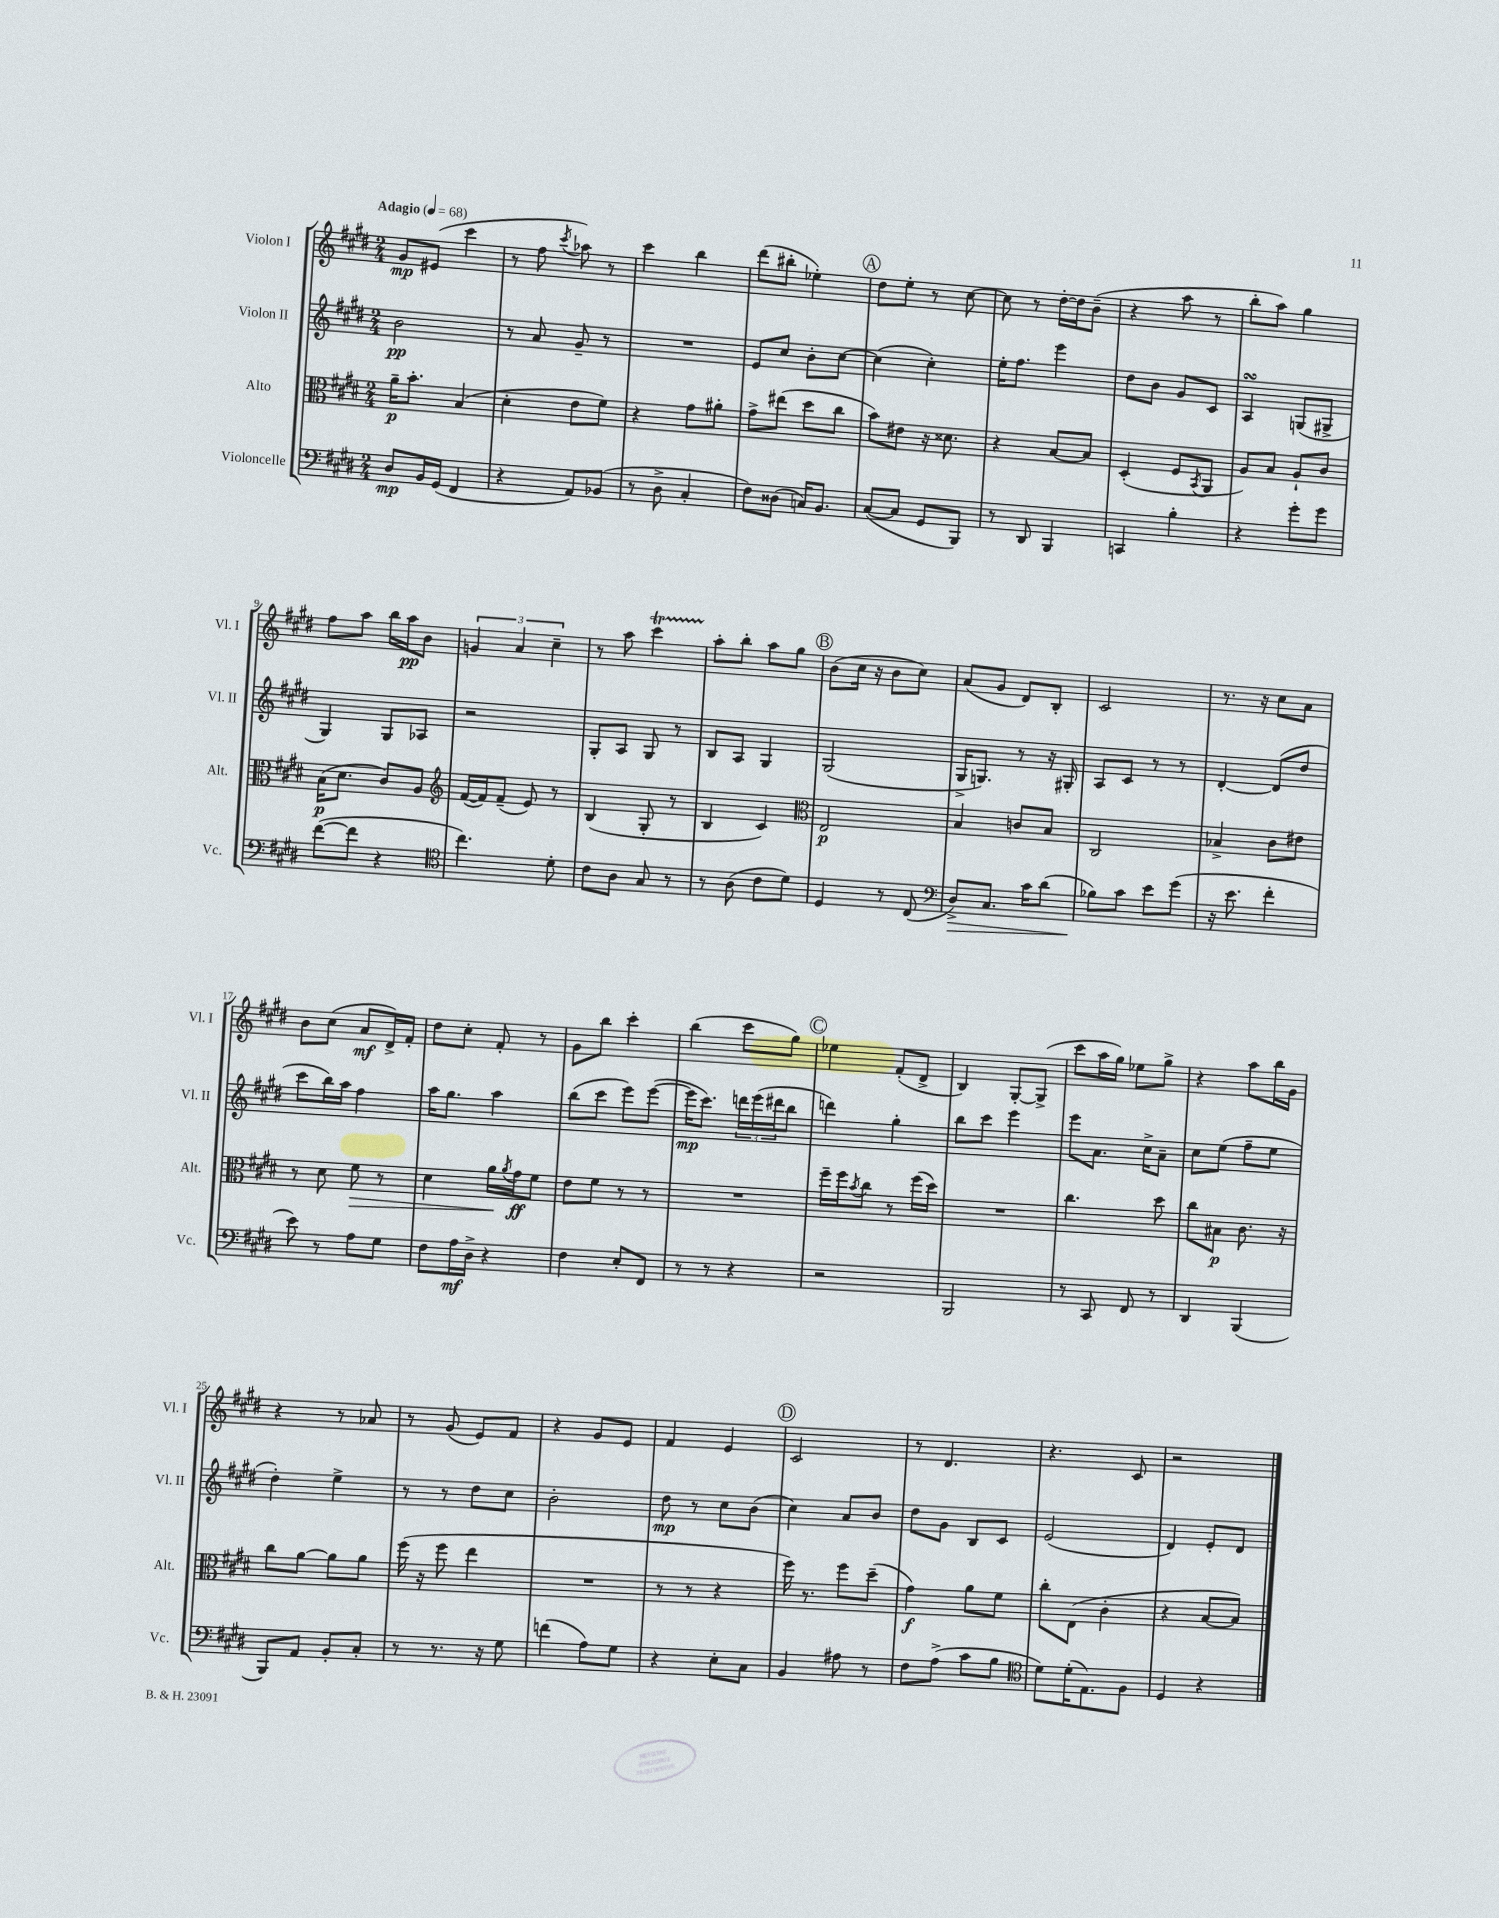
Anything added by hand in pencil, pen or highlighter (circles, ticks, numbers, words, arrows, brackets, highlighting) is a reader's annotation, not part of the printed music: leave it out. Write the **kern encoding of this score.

**kern	**kern	**kern	**kern
*staff4	*staff3	*staff2	*staff1
*clefF4	*clefC3	*clefG2	*clefG2
*k[f#c#g#d#]	*k[f#c#g#d#]	*k[f#c#g#d#]	*k[f#c#g#d#]
*M2/4	*M2/4	*M2/4	*M2/4
*MM68	*MM68	*MM68	*MM68
8D#	16a~	2b	8g#
.	8.b'	.	.
16BB	.	.	(8e#
(16GG#	.	.	.
4FF#	(4B	.	4ccc#
=	=	=	=
4r	4d#'	8r	8r
.	.	8a	8ff#
.	.	.	8qccc#
8AA)	8e	8g#~	8aa-)
(8BB-	8f#)	8r	8r
=	=	=	=
8r	4r	2r	4ccc#
8D#^	.	.	.
4C#'	8g#	.	4bb
.	8a#'	.	.
=	=	=	=
8F#)	8g#^	8e	(8ddd#
(8D##	(8ee#	8cc#	8bb#'
16C)	8dd#	8b'	4ee-')
8.BB	.	.	.
.	8cc#	[8cc#	.
=	=	=	=
([8C#	8b)	(4cc#]	8dd#
8C#]	8e#	.	8ee'
8GG#	16r	4cc#')	8r
.	8.d##	.	.
8BBB)	.	.	[8cc#
=	=	=	=
8r	4r	16ee'	8cc#]
.	.	8.ff#	.
8DD#	.	.	8r
4BBB	[8B	4eee	[16dd#'
.	.	.	16dd#]
.	8B]	.	(8b~
=	=	=	=
4CC	(4D#'	8dd#	4r
.	.	8b	.
4B'	8F#	8g#	8aa
.	8qBB	.	.
.	8AA	8c#	8r
=	=	=	=
4r	8A)	4A	8bb'
.	8B	.	8aa)
8g#'	8A`	(8G	4gg#
8g#	8c#	8G#^	.
=	=	=	=
([8f#	(16B	4G#)	8ff#
.	8.d#	.	.
8f#]	.	.	8aa
4r	8c#)	8G#	16bb
.	.	.	16aa
.	8A	8A-	8b
=	=	=	=
*clefC4	*clefG2	*	*
4.cc#)	([16f#	2r	6g
.	16f#])	.	.
.	(8f#~	.	.
.	.	.	6a
.	8e)	.	.
.	.	.	6cc#~
8d#'	8r	.	.
=	=	=	=
8c#	(4B	8G#'	8r
8A	.	8A	8aa
8G#	8G#'	8G#	4ccc#
8r	8r	8r	.
=	=	=	=
8r	4B	8B	8aa'
(8A	.	8A	8bb'
8c#	4c#)	4G#	8aa
8d#)	.	.	8gg#
=	=	=	=
*	*clefC3	*	*
4D#	2E	(2G#	(8b
.	.	.	16cc#
.	.	.	16r
8r	.	.	8b
(8C#	.	.	8cc#)
=	=	=	=
*clefF4	*	*	*
8D#^)	4B	16G#^	(8a
.	.	8.G)	.
8.C#	.	.	8g#
.	8c	8r	8d#)
16c#	.	.	.
(8d#	8B	16r	8B'
.	.	16G#'	.
=	=	=	=
8B-)	2C#	8A	2c#
8c#	.	8c#	.
8e	.	8r	.
(8g#	.	8r	.
=	=	=	=
16r	4B-^	[4d#'	8.r
8.e	.	.	.
.	.	.	16r
4f#'	8c#	(8d#]	8cc#
.	8e#	8dd#	8a
=	=	=	=
8e)	8r	8ccc#	8b
8r	8d#	16bb)	(8cc#
.	.	16aa	.
8A	8f#	4ff#	8a
8G#	8r	.	16d#^)
.	.	.	16f#'
=	=	=	=
8F#	4d#	16aa	8dd#
.	.	8.gg#	.
16A	.	.	8cc#'
16D#^	.	.	.
4r	16a	4aa	8f#'
.	8qa	.	.
.	16g#	.	.
.	8f#	.	8r
=	=	=	=
4F#	8e	(8bb	8g#
.	8f#	8ccc#	8bb
8E'	8r	8eee)	4ccc#'
8FF#	8r	([8eee	.
=	=	=	=
8r	2r	16eee]	(4bb
.	.	8.ccc#)	.
8r	.	.	.
4r	.	24ddd	8ccc#
.	.	(24eee	.
.	.	24ddd#	.
.	.	8bb	8gg#)
=	=	=	=
2r	16ff#~	4ddd)	4ee-
.	16ff#	.	.
.	8qb	.	.
.	8cc#	.	.
.	8r	4gg#'	(8f#'
.	(16ff#	.	8d#^
.	16dd#)	.	.
=	=	=	=
2BBB	2r	8bb	4B)
.	.	8ccc#	.
.	.	4eee	[8G#'
.	.	.	(8G#^]
=	=	=	=
8r	4.cc#	8eee	8ccc#
8CC#	.	8.a	16aa
.	.	.	16gg#)
8FF#	.	.	8ee-
.	.	16cc#^	.
8r	8dd#	8a~	8gg#^
=	=	=	=
4DD#	8cc#	8cc#	4r
.	8B#	(8ee	.
(4BBB	8.c#	8ff#~	8aa
.	.	8ee	16bb
.	16r	.	16g#
=	=	=	=
8BBB)	8cc#	4dd#')	4r
8AA	[8a	.	.
8BB'	8a]	4ee^	8r
8C#'	8a	.	8a-
=	=	=	=
8r	(16ff#	8r	8r
.	16r	.	.
8.r	8ff#	8r	(8g#
.	4ee	8dd#	8e)
16r	.	.	.
8G#	.	8cc#	8f#
=	=	=	=
(4f	2r	2b'	4r
8A)	.	.	8g#
8G#	.	.	8e
=	=	=	=
4r	8r	8dd#	4f#
.	8r	8r	.
8E'	4r	8cc#	4e
8C#	.	(8b	.
=	=	=	=
4BB	16ff#)	4cc#)	2c#
.	8.r	.	.
8A#	8ff#	8a	.
8r	(8dd#~	8b	.
=	=	=	=
8F#	4g#)	8dd#	8r
(8A^	.	8g#	4.d#
8c#	8a	8B	.
8B	8f#	8c#	.
=	=	=	=
*clefC4	*	*	*
8d#)	8cc#'	(2e	4.r
(16d#'	(8E	.	.
8.E)	.	.	.
.	4c#'	.	.
8F#	.	.	8c#
=	=	=	=
4D#	4r	4d#)	2r
4r	[8B	8e'	.
.	8B])	8d#	.
==	==	==	==
*-	*-	*-	*-
